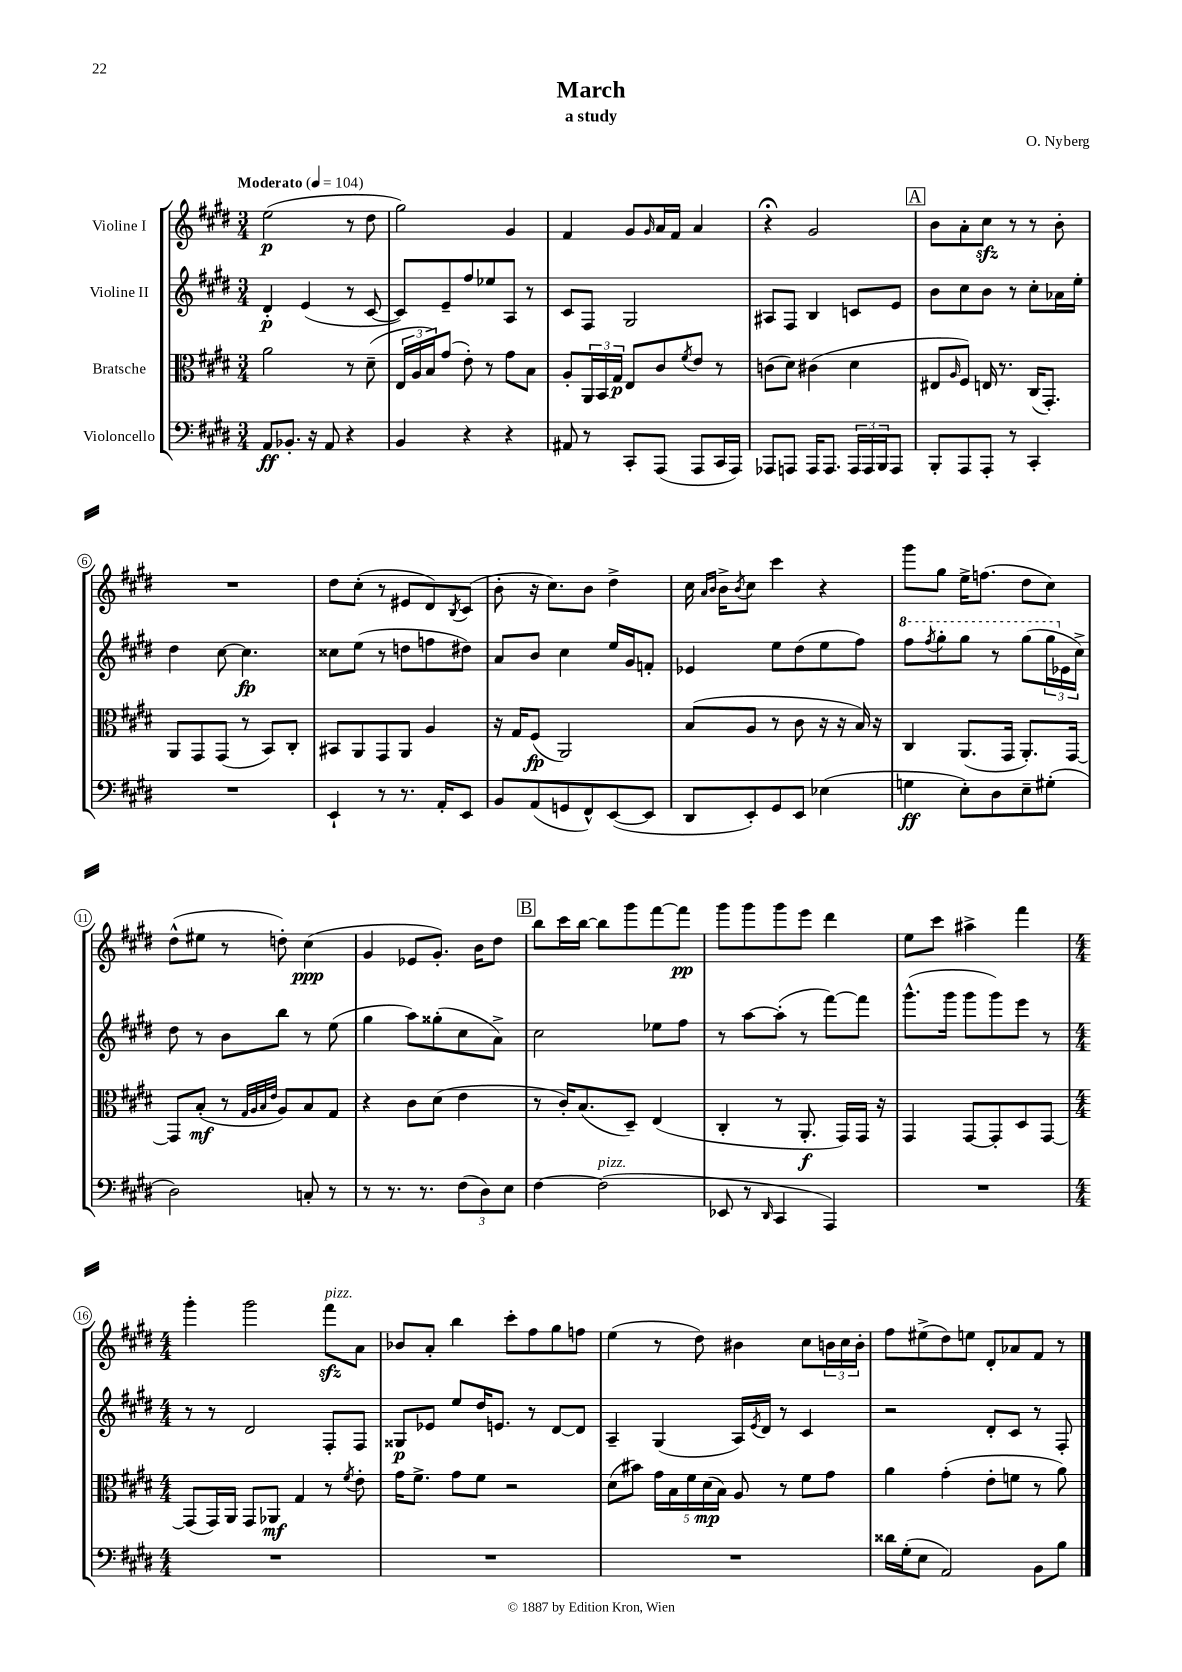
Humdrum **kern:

**kern	**dynam	**kern	**dynam	**kern	**dynam	**kern	**dynam
*part4	*part4	*part3	*part3	*part2	*part2	*part1	*part1
*staff4	*staff4	*staff3	*staff3	*staff2	*staff2	*staff1	*staff1
*I"Violoncello	*	*I"Bratsche	*	*I"Violine II	*	*I"Violine I	*
*clefF4	*	*clefC3	*	*clefG2	*	*clefG2	*
*k[f#c#g#d#]	*	*k[f#c#g#d#]	*	*k[f#c#g#d#]	*	*k[f#c#g#d#]	*
*M3/4	*	*M3/4	*	*M3/4	*	*M3/4	*
*MM104	*	*MM104	*	*MM104	*	*MM104	*
=1	=1	=1	=1	=1	=1	=1	=1
!	!	!	!	!	!	!LO:TX:a:B:t=Moderato	!
8AA/L	ff	2a\	.	4d#'/	p	(2ee\	p
8.BB-X'/J	.	.	.	.	.	.	.
.	.	.	.	(4e/	.	.	.
16r	.	.	.	.	.	.	.
8AA/	.	.	.	.	.	.	.
4r	.	8r	.	8r	.	8r	.
.	.	(8d#~\	.	[8c#/	.	8dd#\	.
=2	=2	=2	=2	=2	=2	=2	=2
4BB/	.	24E/LL	.	8c#/L])	.	2gg#\)	.
.	.	24A/	.	.	.	.	.
.	.	24B/J)	.	.	.	.	.
.	.	(8g#/J	.	8e~/	.	.	.
4r	.	8e'\)	.	8ff#/	.	.	.
.	.	8r	.	8ee-X/	.	.	.
4r	.	8g#\L	.	8A/J	.	4g#/	.
.	.	8B\J	.	8r	.	.	.
=3	=3	=3	=3	=3	=3	=3	=3
8AA#X/	.	8A'/L	.	8c#/L	.	4f#/	.
8r	.	24AA/L	.	8F#/J	.	.	.
.	.	24BB/	.	.	.	.	.
.	.	24G#/JJ	p	.	.	.	.
8CC#'/L	.	8E/L	.	2G#/	.	8g#/L	.
.	.	.	.	.	.	16qqg#/	.
(8AAA/J	.	8c#/	.	.	.	16a/L	.
.	.	.	.	.	.	16f#/JJ	.
.	.	8qf#/	.	.	.	.	.
8AAA/L	.	8e/J	.	.	.	4a/	.
16CC#/L	.	8r	.	.	.	.	.
16AAA/JJ)	.	.	.	.	.	.	.
=4	=4	=4	=4	=4	=4	=4	=4
8AAA-X/L	.	(8cn\L	.	8A#X/L	.	4r;<	.
8AAAn/J	.	8d#\J)	.	8F#/J	.	.	.
16AAA/KL	.	(4c#X\	.	4B/	.	2g#/	.
8.AAA/J	.	.	.	.	.	.	.
24AAA/LL	.	4d#\	.	8cn/L	.	.	.
24AAA/	.	.	.	.	.	.	.
24BBB/J	.	.	.	.	.	.	.
8AAA/J	.	.	.	8e/J	.	.	.
!!LO:REH:place=s1:t=A
=5	=5	=5	=5	=5	=5	=5	=5
8BBB'/L	.	8E#X/L	.	8b\L	.	8b\L	.
.	.	16qqA/	.	.	.	.	.
8AAA/	.	8F#/J)	.	8cc#\	.	8a'\	.
8AAA'/J	.	16En/	.	8b\J	.	8cc#zz\J	.
.	.	8.r	.	.	.	.	.
8r	.	.	.	8r	.	8r	.
4CC#'/	.	(16C#/KL	.	8cc#'\L	.	8r	.
.	.	8.GG#'/J)	.	.	.	.	.
.	.	.	.	16a-X\L	.	8b'\	.
.	.	.	.	16ee'\JJ	.	.	.
!!LO:LB:g=z
=6	=6	=6	=6	=6	=6	=6	=6
2.r	.	8AA/L	.	4dd#\	.	2.r	.
.	.	8GG#/	.	.	.	.	.
.	.	(8GG#/J	.	[8cc#\	.	.	.
.	.	8r	.	4.cc#\]	fp	.	.
.	.	8BB/L)	.	.	.	.	.
.	.	8C#'/J	.	.	.	.	.
=7	=7	=7	=7	=7	=7	=7	=7
4EE`/	.	8BB#X/L	.	8cc##X\L	.	8dd#\L	.
.	.	8AA/	.	(8ee\J	.	(8cc#'\J	.
8r	.	8GG#/	.	8r	.	8r	.
8.r	.	8AA/J	.	8ddn\L	.	8e#X/L	.
.	.	4A/	.	8ffn\	.	8d#/)	.
16AA'/KL	.	.	.	.	.	.	.
.	.	.	.	.	.	8qB/	.
8EE/J	.	.	.	8dd#X\J)	.	(8c#/J	.
=8	=8	=8	=8	=8	=8	=8	=8
8BB/L	.	16r	.	8a/L	.	8b'\	.
.	.	16G#/KL	.	.	.	.	.
(8AA/	.	(8F#/J	fp	8b/J	.	16r	.
.	.	.	.	.	.	8.cc#\L)	.
8GGn/	.	2AA/)	.	4cc#\	.	.	.
8FF#^^/)	.	.	.	.	.	8b\J	.
([8EE/	.	.	.	16ee/LL	.	4dd#^\	.
.	.	.	.	16g#/J	.	.	.
8EE/J]	.	.	.	8fn'/J	.	.	.
=9	=9	=9	=9	=9	=9	=9	=9
8DD#/L	.	(8B/L	.	4e-X/	.	16cc#\	.
.	.	.	.	.	.	16qqa/LL	.
.	.	.	.	.	.	16qqb/JJ	.
.	.	.	.	.	.	16b^\KL	.
.	.	.	.	.	.	8qb/	.
8EE'/)	.	8A/J	.	.	.	8cc#\J	.
8GG#/	.	8r	.	8ee\L	.	4ccc#\	.
8EE/J	.	8c#\	.	(8dd#\	.	.	.
(4E-X\	.	16r	.	8ee\	.	4r	.
.	.	16r	.	.	.	.	.
.	.	16B/)	.	8ff#\J)	.	.	.
.	.	16r	.	.	.	.	.
=10	=10	=10	=10	=10	=10	=10	=10
*	*	*	*	*8va	*	*	*
4Gn\	ff	4C#/	.	8fff#\L	.	8ggg#\L	.
.	.	.	.	8qfff#/	.	.	.
.	.	.	.	8ggg#'\	.	8gg#\J	.
8E'\L)	.	(8.AA/L	.	8ggg#\J	.	16ee^\KL	.
.	.	.	.	.	.	(8.ffn\J	.
8D#\	.	.	.	8r	.	.	.
.	.	16GG#/Jk	.	.	.	.	.
8E~\	.	8.AA'/L)	.	(8ggg#\L	.	8dd#\L	.
(8G#X'\J	.	.	.	24ggg#\L	.	8cc#\J)	.
*	*	*	*	*X8va	*	*	*
.	.	.	.	24e-X\	.	.	.
.	.	[16GG#/Jk	.	.	.	.	.
.	.	.	.	24cc#^\JJ)	.	.	.
!!LO:LB:g=z
=11	=11	=11	=11	=11	=11	=11	=11
2D#\)	.	8GG#/L]	.	8dd#\	.	(8dd#^^\L	.
.	.	(8B'/J	mf	8r	.	8ee#X\J	.
.	.	8r	.	8b\L	.	8r	.
.	.	32qqG#/LLL	.	.	.	.	.
.	.	32qqA/	.	.	.	.	.
.	.	32qqB/	.	.	.	.	.
.	.	32qqe/JJJ	.	.	.	.	.
.	.	8A/L)	.	8bb\J	.	8ddn'\)	.
8Cn'/	.	8B/	.	8r	.	(4cc#\	ppp
8r	.	8G#/J	.	(8ee\	.	.	.
=12	=12	=12	=12	=12	=12	=12	=12
8r	.	4r	.	4gg#\	.	4g#/	.
8.r	.	.	.	.	.	.	.
.	.	8c#\L	.	8aa\L)	.	8e-X/L	.
8.r	.	.	.	.	.	.	.
.	.	(8d#\J	.	(8gg##X'\	.	8.g#'/J)	.
(12F#\L	.	4e\	.	8cc#\	.	.	.
.	.	.	.	.	.	16b\KL	.
12D#\)	.	.	.	.	.	.	.
.	.	.	.	8a^\J)	.	8dd#\J	.
12E\J	.	.	.	.	.	.	.
!!LO:REH:place=s1:t=B
=13	=13	=13	=13	=13	=13	=13	=13
[4F#\	.	8r	.	2cc#\	.	8bb\L	.
.	.	16c#'/KL)	.	.	.	16ccc#\L	.
.	.	(8.B/	.	.	.	[16bb\JJ	.
!LO:TX:a:i:t=pizz.	!	!	!	!	!	!	!
(2F#\]	.	.	.	.	.	8bb\L]	.
.	.	8D#~/J)	.	.	.	8ggg#\	.
.	.	(4E/	.	8ee-X\L	.	[8fff#\	.
.	.	.	.	8ff#\J	.	8fff#\J]	pp
=14	=14	=14	=14	=14	=14	=14	=14
8EE-X/	.	4C#'/	.	8r	.	8ggg#\L	.
8r	.	.	.	[8aa\L	.	8ggg#\	.
16qqDD#/	.	.	.	.	.	.	.
4CC#/	.	8r	.	(8aa'\J]	.	8ggg#\	.
.	.	8.AA'/	f	8r	.	8eee\J	.
4AAA/)	.	.	.	[8fff#\L)	.	4ddd#\	.
.	.	16GG#/LL)	.	.	.	.	.
.	.	16GG#/JJ	.	8fff#\J]	.	.	.
.	.	16r	.	.	.	.	.
=15	=15	=15	=15	=15	=15	=15	=15
2.r	.	4GG#/	.	(8.ggg#^^\L	.	8ee\L	.
.	.	.	.	.	.	8ccc#\J	.
.	.	.	.	16ggg#\Jk	.	.	.
.	.	[8GG#/L	.	8ggg#\L	.	4aa#X^\	.
.	.	8GG#'/]	.	8ggg#\)	.	.	.
.	.	8D#/	.	8eee\J	.	4fff#\	.
.	.	[8GG#/J	.	8r	.	.	.
!!LO:LB:g=z
=16	=16	=16	=16	=16	=16	=16	=16
*M4/4	*	*M4/4	*	*M4/4	*	*M4/4	*
1r	.	(8GG#/L]	.	8r	.	4ggg#'\	.
.	.	16GG#/L)	.	8r	.	.	.
.	.	16AA/JJ	.	.	.	.	.
.	.	8GG#/L	.	2d#/	.	2ggg#\	.
.	.	8AA-X/J	mf	.	.	.	.
.	.	4G#/	.	.	.	.	.
!	!	!	!	!	!	!LO:TX:a:i:t=pizz.	!
.	.	8r	.	8F#'/L	.	8fff#zz\L	.
.	.	8qf#/	.	.	.	.	.
.	.	8e'\	.	8F#/J	.	8a\J	.
=17	=17	=17	=17	=17	=17	=17	=17
1r	.	16g#\KL	.	8G##X/L	p	8b-X/L	.
.	.	8.f#^\J	.	.	.	.	.
.	.	.	.	8e-X/J	.	8a'/J	.
.	.	8g#\L	.	8ee/L	.	4bb\	.
.	.	8f#\J	.	16dd#/K	.	.	.
.	.	.	.	8.en/J	.	.	.
.	.	2r	.	.	.	8ccc#'\L	.
.	.	.	.	8r	.	8ff#\	.
.	.	.	.	[8d#/L	.	8gg#\	.
.	.	.	.	8d#/J]	.	8ffn\J	.
=18	=18	=18	=18	=18	=18	=18	=18
1r	.	(8d#\L	.	4A~/	.	(4ee\	.
.	.	8b#X\J)	.	.	.	.	.
.	.	20g#\LL	.	(4G#/	.	8r	.
.	.	20B\	.	.	.	.	.
.	.	20f#\	.	.	.	.	.
.	.	.	.	.	.	8dd#\)	.
.	.	(20d#\	mp	.	.	.	.
.	.	20B\JJ)	.	.	.	.	.
.	.	8A/	.	16A/LL)	.	4b#X\	.
.	.	.	.	8qe/	.	.	.
.	.	.	.	16d#/JJ	.	.	.
.	.	8r	.	8r	.	.	.
.	.	8f#\L	.	4c#/	.	8cc#\L	.
.	.	8g#\J	.	.	.	24bn\L	.
.	.	.	.	.	.	24cc#\	.
.	.	.	.	.	.	24b'\JJ	.
=19	=19	=19	=19	=19	=19	=19	=19
16d##X\LL	.	4a\	.	2r	.	8ff#\L	.
(16G#'\J	.	.	.	.	.	.	.
8E\J	.	.	.	.	.	(8ee#X^\	.
2AA/)	.	(4g#'\	.	.	.	8dd#\)	.
.	.	.	.	.	.	8een\J	.
.	.	8e'\L	.	8d#'/L	.	8d#'/L	.
.	.	8fn\J	.	8c#/J	.	8a-X/	.
8BB\L	.	8r	.	8r	.	8f#/J	.
8B\J	.	8a\)	.	8F#'/	.	8r	.
==	==	==	==	==	==	==	==
*-	*-	*-	*-	*-	*-	*-	*-
